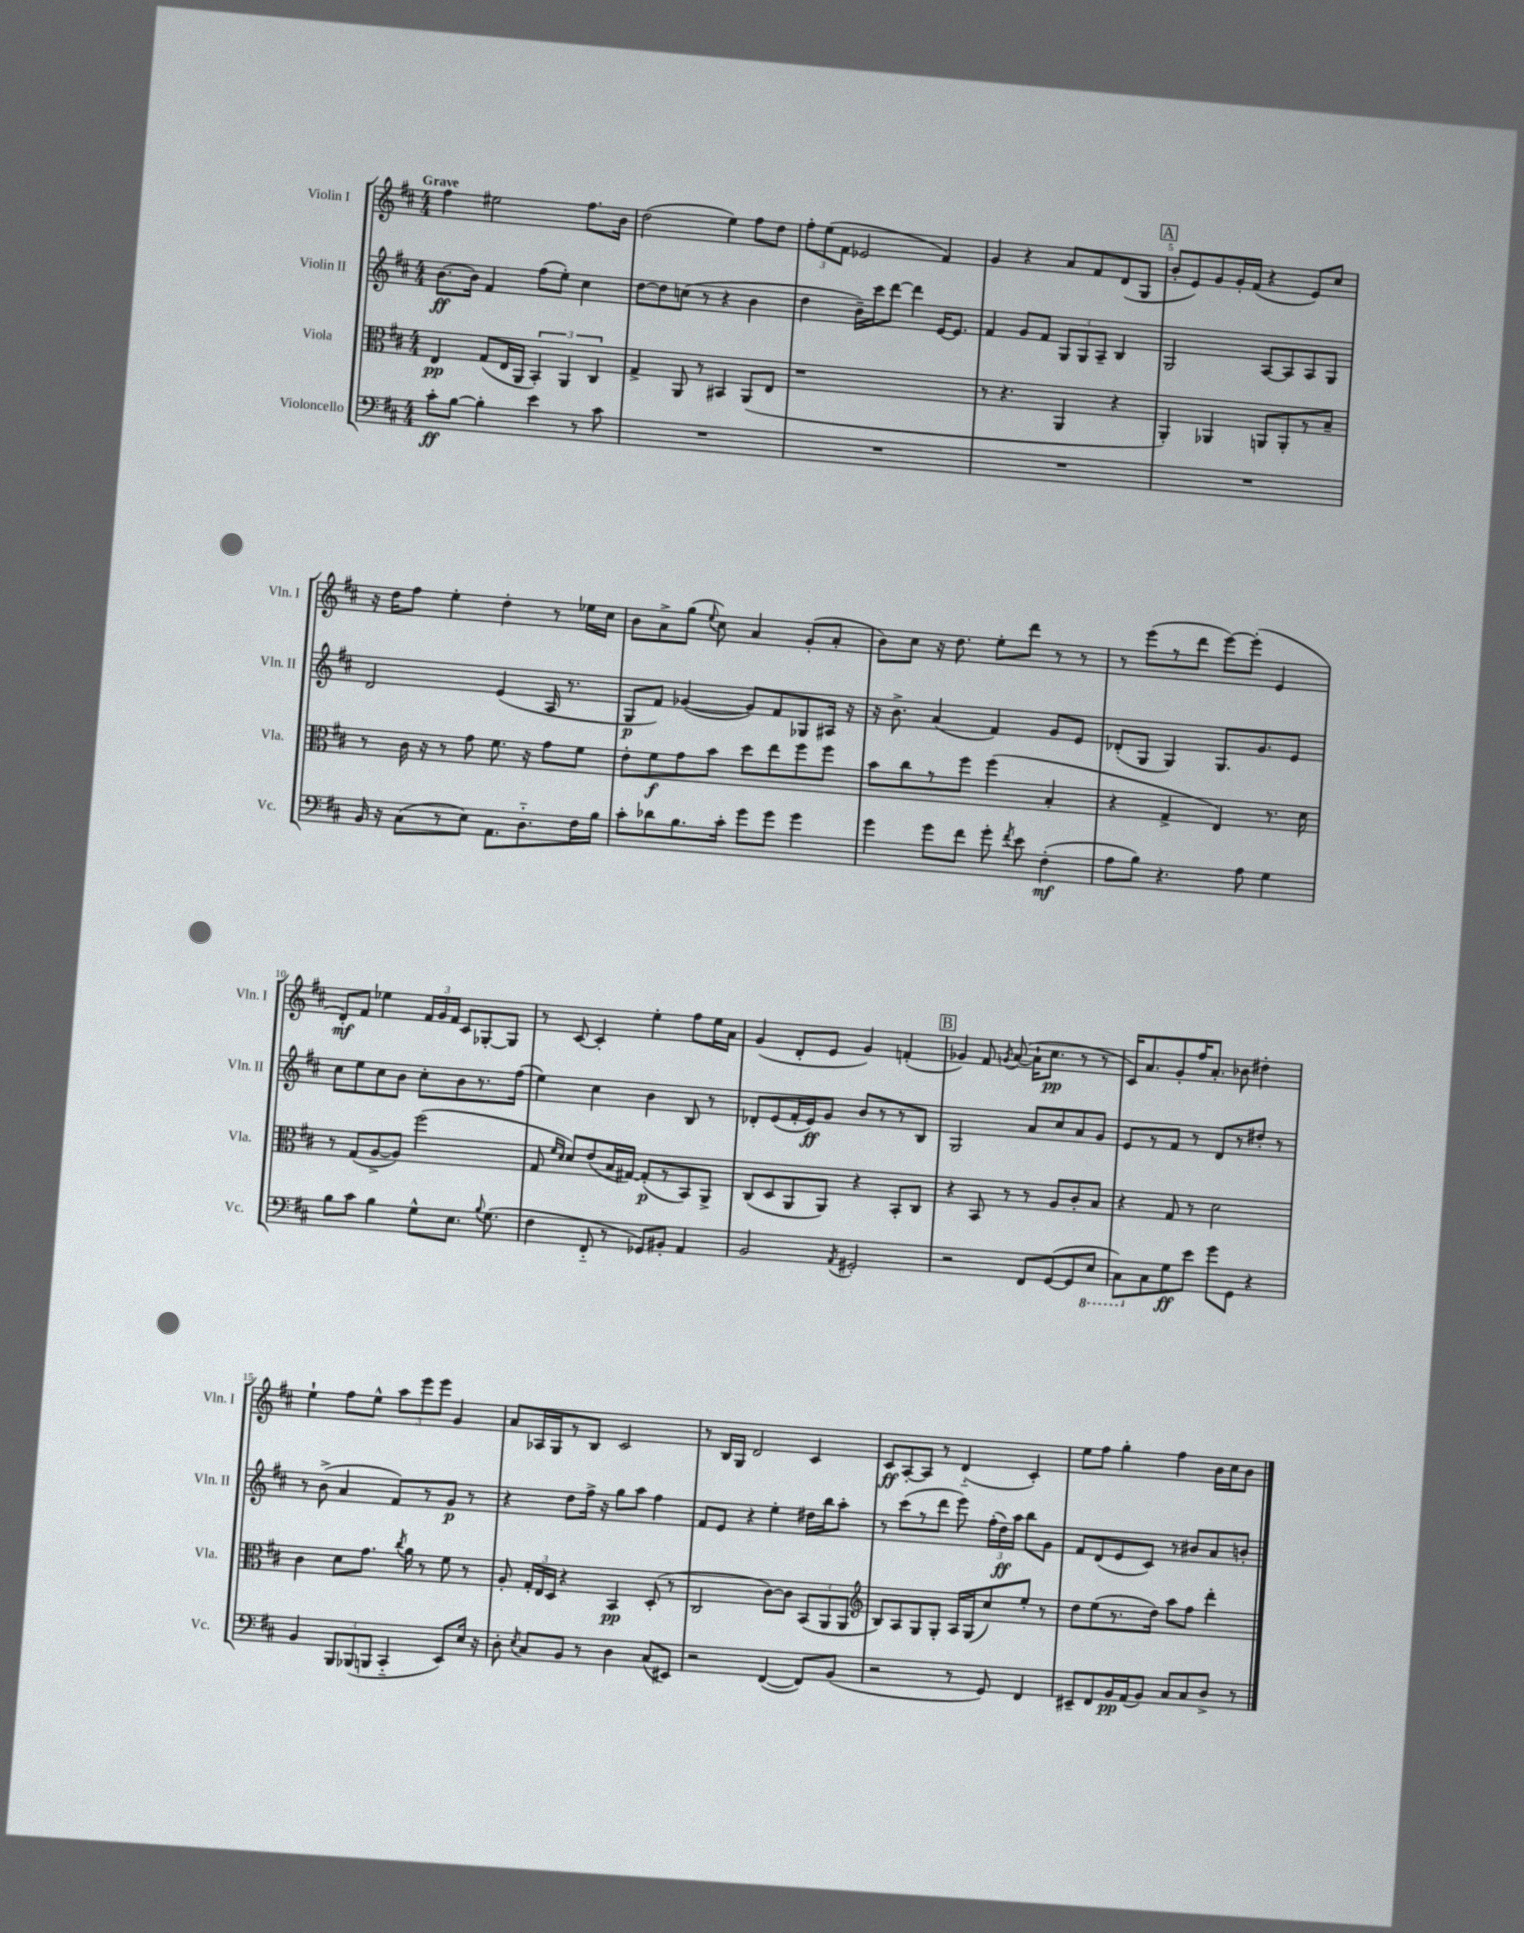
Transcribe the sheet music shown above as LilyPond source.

<<
\new StaffGroup <<
\new Staff = "s0" \with { instrumentName = "Violin I" shortInstrumentName = "Vln. I" } {
    \clef treble \key d \major \numericTimeSignature \time 4/4 \tempo "Grave"
    \autoBeamOff fis''4 eis''2 fis''8.[ b'16] |
    d''2( e''4) fis''8[ d''8] |
    \tuplet 3/2 { fis''8[-. e''8( fis'8] } ees'2 fis'4) |
    g'4 r4 a'8[ fis'8 d'8( g8] |
    \mark \markup { \box "A" } b'8[-. e'8) g'8 g'16-. fis'16]( r4 e'8[) cis''8] |
    r16 d''16[ fis''8] e''4-. d''4-. r8 ees''16[ cis''16] |
    b'8[ a'8-> g''8]( \appoggiatura { e''8 } cis''8) a'4 g'8[-.( a'8]-. |
    b'8[) cis''8] r16 d''8. e''8[-. d'''8] r8 r8 |
    r8 e'''8[( r8 d'''8] e'''8[~) e'''8]-.( e'4 |
    d'8[-.\mf) fis'8] ees''4 \tuplet 3/2 { fis'16[ g'16 fis'16] } cis'8[ ges8~-. ges8] |
    r8 cis'8~ cis'4-. e''4-. fis''8[ e''16 a'16] |
    g'4( d'8[-. e'8] g'4) f'4-.( |
    \mark \markup { \box "B" } ges'4) fis'8 \acciaccatura { g'8 } a'8~( a'16[-! cis''8.]\pp r8 r8 |
    cis'16[) a'8. g'8-. fis''16 a'8.]-. bes'8 dis''4-. |
    e''4-! fis''8[ e''8]-^ \tuplet 3/2 { a''8[ e'''8 e'''8] } g'4 |
    a'8[ aes16 g16 r8 b8] cis'2 |
    r8 b16[ g16] d'2 cis'4 |
    cis'8[\ff a8~-. a8] r8 d'4-_( cis'4-.) |
    e''8[ fis''8] g''4-. fis''4 b'16[ cis''16 b'8] \bar "|." |
}
\new Staff = "s1" \with { instrumentName = "Violin II" shortInstrumentName = "Vln. II" } {
    \clef treble \key d \major \numericTimeSignature \time 4/4
    \autoBeamOff b'8.[~\ff b'16] fis'4 fis''8[( e''8]-.) cis''4 |
    d''8[~ d''8 c''8]( r8 r4 b'4 |
    d''4 b'16[--) cis'''16 d'''8]~ d'''4 e'16[~ e'8.] |
    fis'4 g'8[ fis'8] \tuplet 3/2 { g8[ g8 a8]-- } b4 |
    \mark \markup { \box "A" } g2 a8[~ a8 a8 g8] |
    d'2 e'4( a16 r8. |
    g8[\p fis'8]) ges'4~( ges'8[) fis'8 ges8 ais16] r16 |
    r16 b'8.-> a'4( fis'4) g'8[ e'8] |
    des'8[-.( g8] g4) g8.[ g'8. e'8] |
    cis''8[ e''8 cis''8 b'8] cis''8[-. b'8 r8. fis''16]( |
    e''4) cis''4 b'4 b8 r8 |
    des'8[-. e'8( fis'16-. e'16\ff) g'8] b'8[ r8 r8 b8] |
    \mark \markup { \box "B" } g2 a'8[ cis''8 a'8 g'8] |
    e'8[ r8 fis'8] r8 d'8[ r8 dis''8]-. r8 |
    r8 b'8->( a'4 fis'8[) r8 g'8]\p r8 |
    r4 d''8[ fis''16]-> r16 g''8[ a''8] fis''4 |
    fis'8[ e'8] r4 e''4-. dis''16[ b''16 a''8]-. |
    r8 cis'''8[( r8 d'''8] e'''8) \tuplet 3/2 { fis''16[-.( d''16\ff) a''16] } b''8[ g'8] |
    fis'8[ d'8( e'8 cis'8]) r8 bis'8[ a'8 b'8]-. \bar "|." |
}
\new Staff = "s2" \with { instrumentName = "Viola" shortInstrumentName = "Vla." } {
    \clef alto \key d \major \numericTimeSignature \time 4/4
    \autoBeamOff e4\pp g8[( e16 a,16] \tuplet 3/2 { b,4-.) a,4 cis4 } |
    g4-> a,8 r8 bis,4 a,8[( e8] |
    r1 |
    r8 r4. a,4 r4 |
    \mark \markup { \box "A" } a,4-.) aes,4 a,8[ a,8-. r8 b8]-- |
    r8 cis'16 r16 r8 g'8 fis'8. r16 g'8[ fis'8] |
    e'8[-. fis'8\f g'8 b'8] d''8[ e''8 fis''8 fis''8] |
    b'8[ cis''8 r8 fis''8] fis''4( b4-. |
    r4 g4-> e4) r8. d'16 |
    r8 g8[( a8~-> a8]) fis''2( |
    g8 \grace { fis'16[ d'16] } d'8[) e'8( b16 gis16]~) gis8[-.\p( r8 b,8) a,8]-> |
    cis8[( d8 a,8 a,8]) r4 b,8[-. cis8] |
    \mark \markup { \box "B" } r4 b,8 r8 r8 a8[ cis'8-. b8] |
    r4 g8 r8 d'2 |
    cis'4 d'8[ g'8.] \acciaccatura { cis''8 } a'16 r8 fis'8 r8 |
    a8-. \tuplet 3/2 { g16[-. e16 d16] } r4 b,4\pp d8-.( r8 |
    cis2 cis'8[~) cis'8] \tuplet 3/2 { b,8[( a,8 a,8] } |
    \clef treble b8[) a8 g8 g8]-. a16[ g16( cis''8) e''8]-. r8 |
    d''8[ e''8( r8. d''16]) a''8[ fis''8] d'''4-. \bar "|." |
}
\new Staff = "s3" \with { instrumentName = "Violoncello" shortInstrumentName = "Vc." } {
    \clef bass \key d \major \numericTimeSignature \time 4/4
    \autoBeamOff cis'8[-.\ff b8]~ b4-. e'4 r8 cis'8 |
    R1 |
    R1 |
    R1 |
    \mark \markup { \box "A" } R1 |
    b,16 r16 cis8[( r8 e8]) a,8.[ d8.-_ fis16 b16] |
    cis'8[-. des'8 b8. cis'16]-. g'8[ g'8] g'4 |
    g'4 g'8[ fis'8] g'8-. \acciaccatura { fis'8 } e'8 fis4-.\mf( |
    a8[ b8]) r4. a8 g4 |
    b8[ cis'8] b4 g8[-^ e8.] \appoggiatura { b8 } g8.( |
    fis4 fis,8-_ r8 ges,8[) bis,8]-. a,4 |
    b,2 \acciaccatura { a,8 } gis,2-. |
    \mark \markup { \box "B" } r2 fis,8[ g,8~( g,8 \ottava #-1 e,8] |
    cis,8[) \ottava #0 cis8 g8\ff e'8] g'8[ g,8] r4 |
    b,4 \tuplet 3/2 { b,,8[ bes,,8( b,,8] } cis,4-_ e,8[) e16] r16 |
    d8-. \acciaccatura { e8 } cis8[ b,8] r8 d4 cis8[( eis,8]) |
    r2 fis,4~( fis,8[) b,8]( |
    r2 r8 g,8) fis,4 |
    eis,8[-- fis,8 b,16\pp a,16( b,8]) cis8[ cis8 d8]-> r8 \bar "|." |
}
>>
>>
\layout { \context { \Score \override BarNumber.break-visibility = ##(#f #t #t) barNumberVisibility = #(every-nth-bar-number-visible 5) } }
